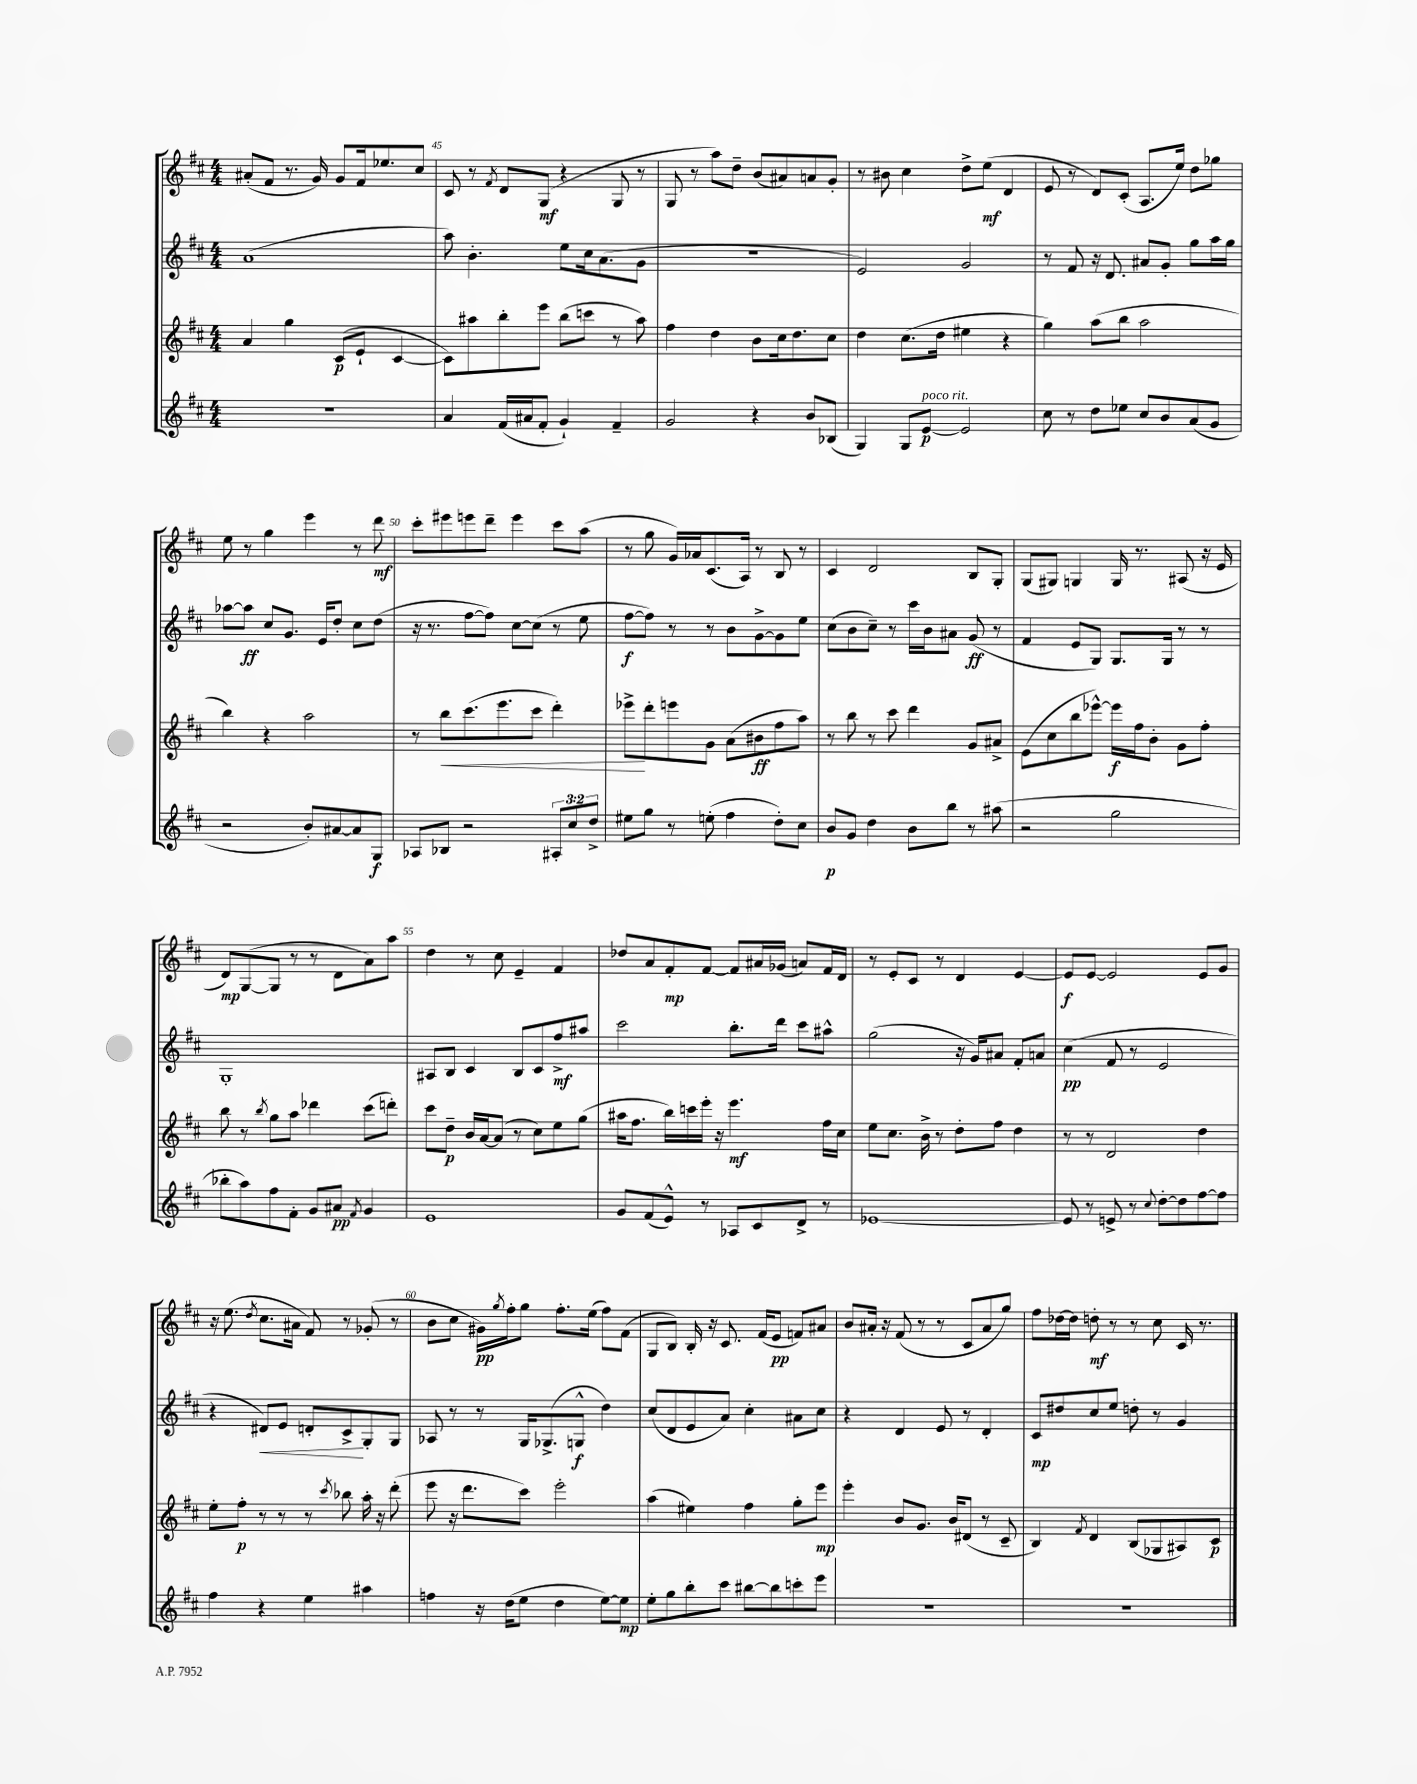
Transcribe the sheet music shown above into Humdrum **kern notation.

**kern	**dynam	**kern	**dynam	**kern	**dynam	**kern	**dynam
*part4	*part4	*part3	*part3	*part2	*part2	*part1	*part1
*staff4	*staff4	*staff3	*staff3	*staff2	*staff2	*staff1	*staff1
*clefG2	*	*clefG2	*	*clefG2	*	*clefG2	*
*k[f#c#]	*	*k[f#c#]	*	*k[f#c#]	*	*k[f#c#]	*
*M4/4	*	*M4/4	*	*M4/4	*	*M4/4	*
=44	=44	=44	=44	=44	=44	=44	=44
1r	.	4a/	.	(1a	.	(8a#X'/L	.
.	.	.	.	.	.	8f#/J	.
.	.	4gg\	.	.	.	8.r	.
.	.	.	.	.	.	16g/)	.
.	.	(8c#/L	p	.	.	8g/L	.
.	.	8e`/J	.	.	.	16f#/k	.
.	.	.	.	.	.	8.ee-X/	.
.	.	[4c#/	.	.	.	.	.
.	.	.	.	.	.	8cc#/J	.
=45	=45	=45	=45	=45	=45	=45	=45
4a/	.	8c#\L])	.	8aa\)	.	8c#/	.
.	.	8aa#X\	.	4.b'\	.	8r	.
.	.	.	.	.	.	8qf#/	.
(16f#/LL	.	8bb'\	.	.	.	8d/L	.
16a#X/J	.	.	.	.	.	.	.
8f#'/J	.	8eee\J	.	.	.	(8G/J	mf
4g`/)	.	(8bb\L	.	8ee\L	.	4r	.
.	.	8cccn\J	.	16cc#\k	.	.	.
.	.	.	.	(8.a\	.	.	.
4f#~/	.	8r	.	.	.	8G/	.
.	.	8aa#\)	.	8g\J	.	8r	.
=46	=46	=46	=46	=46	=46	=46	=46
2g/	.	4ff#\	.	1r	.	8G/	.
.	.	.	.	.	.	8r	.
.	.	4dd\	.	.	.	8aa\L)	.
.	.	.	.	.	.	8dd~\J	.
4r	.	8b\L	.	.	.	(8b/L	.
.	.	16cc#\k	.	.	.	8a#X/)	.
.	.	8.dd\	.	.	.	.	.
8b/L	.	.	.	.	.	8an/	.
(8B-X/J	.	8cc#\J	.	.	.	8g'/J	.
=47	=47	=47	=47	=47	=47	=47	=47
4G/)	.	4dd\	.	2e/)	.	8r	.
.	.	.	.	.	.	8b#X\	.
8G/L	.	(8.cc#\L	.	.	.	4cc#\	.
!LO:TX:a:i:t=poco rit.	!	!	!	!	!	!	!
[8e/J	p	.	.	.	.	.	.
.	.	16dd\Jk	.	.	.	.	.
2e/]	.	4ee#X\	.	2g/	.	8dd^\L	.
.	.	.	.	.	.	(8ee\J	mf
.	.	4r	.	.	.	4d/	.
=48	=48	=48	=48	=48	=48	=48	=48
8cc#\	.	4gg\)	.	8r	.	8e/	.
8r	.	.	.	8f#/	.	8r	.
8dd\L	.	(8aa\L	.	16r	.	8d/L)	.
.	.	.	.	8.d/	.	.	.
8ee-X\J	.	8bb\J	.	.	.	(8c#'/J	.
8cc#/L	.	2aa\	.	8a#X/L	.	8.A/L	.
8b/	.	.	.	8g'/J	.	.	.
.	.	.	.	.	.	16ee/Jk)	.
(8a/	.	.	.	8gg\L	.	8dd\L	.
8g/J	.	.	.	16aa\L	.	8gg-X\J	.
.	.	.	.	16gg\JJ	.	.	.
!!LO:LB:g=z
=49	=49	=49	=49	=49	=49	=49	=49
2r	.	4bb\)	.	[8aa-X\L	.	8ee\	.
.	.	.	.	8aa-\J]	ff	8r	.
.	.	4r	.	8cc#/L	.	4gg\	.
.	.	.	.	8.g/J	.	.	.
8b'/L)	.	2aa\	.	.	.	4eee\	.
.	.	.	.	16e/KL	.	.	.
[8a#X/	.	.	.	8dd'/J	.	.	.
8a#/]	.	.	.	8cc#\L	.	8r	.
8G/J	f	.	.	(8dd\J	.	8ddd\	mf
=50	=50	=50	=50	=50	=50	=50	=50
8A-X/L	.	8r	.	16r	.	8ccc#'\L	.
.	.	.	.	8.r	.	.	.
!	!	!	!LO:HP:b	!	!	!	!
8B-X/J	.	8bb\L	<	.	.	8eee#X\	.
2r	.	(8.ccc#\	.	[8ff#\L	.	8eeen\	.
.	.	.	.	8ff#\J])	.	8ddd~\J	.
.	.	8.eee\	.	.	.	.	.
.	.	.	.	[8cc#\L	.	4eee\	.
.	.	8ccc#\J	.	(8cc#\J]	.	.	.
12A#X'/L	.	4ddd'\)	.	8r	.	8ccc#\L	.
12cc#/	.	.	.	.	.	.	.
.	.	.	.	8ee\	.	(8aa\J	.
12dd^/J	.	.	.	.	.	.	.
=51	=51	=51	=51	=51	=51	=51	=51
8ee#X\L	.	8eee-X^\L	.	[8ff#\L	f	8r	.
8gg\J	.	8ddd'\	[	8ff#\J])	.	8gg\	.
8r	.	8eeen\	.	8r	.	16g/LL)	.
.	.	.	.	.	.	16a-X/J	.
(8een'\	.	8g\J	.	8r	.	(8.c#/	.
4ff#\	.	(8a\L	.	8b\L	.	.	.
.	.	.	.	.	.	16A/Jk)	.
.	.	8b#X\	ff	[8g^\	.	8r	.
8dd'\L)	.	8ff#\	.	8g\]	.	8B/	.
8cc#\J	.	8aa\J)	.	8ee\J	.	8r	.
=52	=52	=52	=52	=52	=52	=52	=52
8b/L	p	8r	.	(8cc#\L	.	4c#/	.
8g/J	.	8bb\	.	8b\	.	.	.
4dd\	.	8r	.	8cc#~\J)	.	2d/	.
.	.	8ccc#\	.	8r	.	.	.
8b\L	.	4ddd\	.	16ccc#\LL	.	.	.
.	.	.	.	16b\J	.	.	.
8bb\J	.	.	.	8a#X\J	.	.	.
8r	.	8g/L	.	(8g/	ff	8B/L	.
(8aa#X\	.	8a#X^/J	.	8r	.	8G'/J	.
=53	=53	=53	=53	=53	=53	=53	=53
2r	.	(8e\L	.	4f#/	.	(8G/L	.
.	.	8cc#\	.	.	.	8G#X/J)	.
.	.	8bb\	.	8e/L	.	4Gn/	.
.	.	[8eee-X^^\J)	.	8G/J)	.	.	.
2gg\	.	16eee-\LL]	f	8.G/L	.	16G/	.
.	.	16ff#\J	.	.	.	8.r	.
.	.	8b'\J	.	.	.	.	.
.	.	.	.	16G/Jk	.	.	.
.	.	8g\L	.	8r	.	(8A#X/	.
.	.	8ff#'\J	.	8r	.	16r	.
.	.	.	.	.	.	16e/	.
!!LO:LB:g=z
=54	=54	=54	=54	=54	=54	=54	=54
8bb-X'\L	.	8bb\	.	1G'	.	8d/L)	mp
8aa\)	.	8r	.	.	.	([8G/	.
.	.	8qbb/	.	.	.	.	.
8ff#\	.	8gg\L	.	.	.	8G/J]	.
8f#'\J	.	8aa\J	.	.	.	8r	.
8g/L	.	4ddd-X\	.	.	.	8r	.
8a#X/J	pp	.	.	.	.	8d\L	.
8qf#/	.	.	.	.	.	.	.
4g/	.	(8ccc#\L	.	.	.	8a\)	.
.	.	8dddn'\J)	.	.	.	8aa\J	.
=55	=55	=55	=55	=55	=55	=55	=55
1e	.	8ccc#\L	.	8A#X/L	.	4dd\	.
.	.	8dd~\J	p	8B/J	.	.	.
.	.	16b/LL	.	4c#/	.	8r	.
.	.	[16a/J	.	.	.	.	.
.	.	(8a/J]	.	.	.	8cc#\	.
.	.	8r	.	8B/L	.	4e~/	.
.	.	8cc#\L)	.	8c#/	.	.	.
.	.	8ee\	.	8ff#^/	mf	4f#/	.
.	.	(8gg\J	.	8aa#X/J	.	.	.
=56	=56	=56	=56	=56	=56	=56	=56
8g/L	.	16aa#X\KL	.	2ccc#\	.	8dd-X/L	.
.	.	8.ff#\J	.	.	.	.	.
(8f#/	.	.	.	.	.	8a/	.
8e^^/J)	.	16bb\LL)	.	.	.	8f#'/	mp
.	.	16cccn\	.	.	.	.	.
8r	.	16eee'\JJ	.	.	.	[8f#/J	.
.	.	16r	.	.	.	.	.
8A-X/L	.	4.eee\	mf	8.bb'\L	.	8f#/L]	.
8c#/	.	.	.	.	.	16a#X/L	.
.	.	.	.	16ddd\Jk	.	(16g-X/JJ	.
8d^/J	.	.	.	8ccc#\L	.	8an/L)	.
8r	.	16ff#\LL	.	8aa#X^^\J	.	16f#/L	.
.	.	16cc#\JJ	.	.	.	16d/JJ	.
=57	=57	=57	=57	=57	=57	=57	=57
[1e-X	.	8ee\L	.	(2gg\	.	8r	.
.	.	8.cc#\J	.	.	.	8e'/L	.
.	.	.	.	.	.	8c#/J	.
.	.	16b^\	.	.	.	.	.
.	.	8r	.	.	.	8r	.
.	.	8dd'\L	.	16r	.	4d/	.
.	.	.	.	16g/KL)	.	.	.
.	.	8ff#\J	.	8a#X/J	.	.	.
.	.	4dd\	.	8f#'/L	.	[4e/	.
.	.	.	.	8an/J	.	.	.
=58	=58	=58	=58	=58	=58	=58	=58
8e-/]	.	8r	.	(4cc#\	pp	8e/L]	f
8r	.	8r	.	.	.	[8e/J	.
8en^/	.	2d/	.	8f#/	.	2e/]	.
8r	.	.	.	8r	.	.	.
8qqcc#/	.	.	.	.	.	.	.
[8dd'\L	.	.	.	2e/	.	.	.
8dd\]	.	.	.	.	.	.	.
[8ff#\	.	4dd\	.	.	.	8e/L	.
8ff#\J]	.	.	.	.	.	8g/J	.
!!LO:LB:g=z
=59	=59	=59	=59	=59	=59	=59	=59
4ff#\	.	8ee'\L	.	4r	.	16r	.
.	.	.	.	.	.	(8.ee\	.
.	.	8ff#'\J	p	.	.	.	.
.	.	.	.	.	.	8qdd/	.
!	!	!	!	!	!LO:HP:b	!	!
4r	.	8r	.	8d#X/L)	<	8.cc#\L	.
.	.	8r	.	8e/J	.	.	.
.	.	.	.	.	.	16a#X\Jk	.
4ee\	.	8r	.	8dn'/L	.	8f#/)	.
.	.	8qccc#/	.	.	.	.	.
.	.	8bb-X\	.	8c#^/	.	8r	.
4aa#X\	.	16aa'\	.	8G'/	[	(8g-X'/	.
.	.	16r	.	.	.	.	.
.	.	(8ddd'\	.	8G/J	.	8r	.
=60	=60	=60	=60	=60	=60	=60	=60
4ffn\	.	8eee\	.	8A-X/	.	8b\L	.
.	.	16r	.	8r	.	8cc#\J	.
.	.	8.ddd\L	.	.	.	.	.
16r	.	.	.	8r	.	16g#X\LL)	pp
.	.	.	.	.	.	8qgg/	.
(16dd\KL	.	.	.	.	.	16ff#'\J	.
8ee\J	.	8ccc#\J)	.	16G/KL	.	8gg\J	.
.	.	.	.	(8.G-X^/	.	.	.
4dd\	.	2eee'\	.	.	.	8.ff#'\L	.
.	.	.	.	8Gn^^/J	f	.	.
.	.	.	.	.	.	(16ee\Jk	.
[8ee\L)	.	.	.	4dd\)	.	8ff#\L)	.
8ee\J]	mp	.	.	.	.	(8f#\J	.
=61	=61	=61	=61	=61	=61	=61	=61
8ee'\L	.	(4aa\	.	(8cc#/L	.	8G/L	.
8gg\	.	.	.	8d/	.	8B/J)	.
8bb'\	.	4ee#X\)	.	8e/	.	16B'/	.
.	.	.	.	.	.	16r	.
8ccc#\J	.	.	.	8a/J)	.	8.c#/	.
[8bb#X\L	.	4ff#\	.	4cc#'\	.	.	.
.	.	.	.	.	.	(16f#/KL	.
8bb#\]	.	.	.	.	.	8e/J	pp
8cccn'\	.	8gg'\L	.	8a#X\L	.	8fn/L)	.
8eee\J	.	8eee\J	mp	8cc#\J	.	8a#X/J	.
=62	=62	=62	=62	=62	=62	=62	=62
1r	.	4eee'\	.	4r	.	8b/L	.
.	.	.	.	.	.	16a#X'/Jk	.
.	.	.	.	.	.	16r	.
.	.	8b/L	.	4d/	.	(8f#/	.
.	.	8.g/J	.	.	.	8r	.
.	.	.	.	8e/	.	8r	.
.	.	16b/KL	.	.	.	.	.
.	.	(8d#X/J	.	8r	.	8c#/L	.
.	.	8r	.	4d'/	.	8a#/	.
.	.	8c#~/	.	.	.	8gg/J)	.
=63	=63	=63	=63	=63	=63	=63	=63
1r	.	4B/)	.	8c#/L	mp	8ff#\L	.
.	.	.	.	8dd#X/	.	[16dd-X\L	.
.	.	.	.	.	.	16dd-\JJ]	.
.	.	8qf#/	.	.	.	.	.
.	.	4d/	.	8cc#/	.	8ddn'\	mf
.	.	.	.	8ee/J	.	8r	.
.	.	(8B/L	.	8ddn'\	.	8r	.
.	.	8G-X/	.	8r	.	8cc#\	.
.	.	8A#X/)	.	4g/	.	16c#/	.
.	.	.	.	.	.	8.r	.
.	.	8c#/J	p	.	.	.	.
==	==	==	==	==	==	==	==
*-	*-	*-	*-	*-	*-	*-	*-
